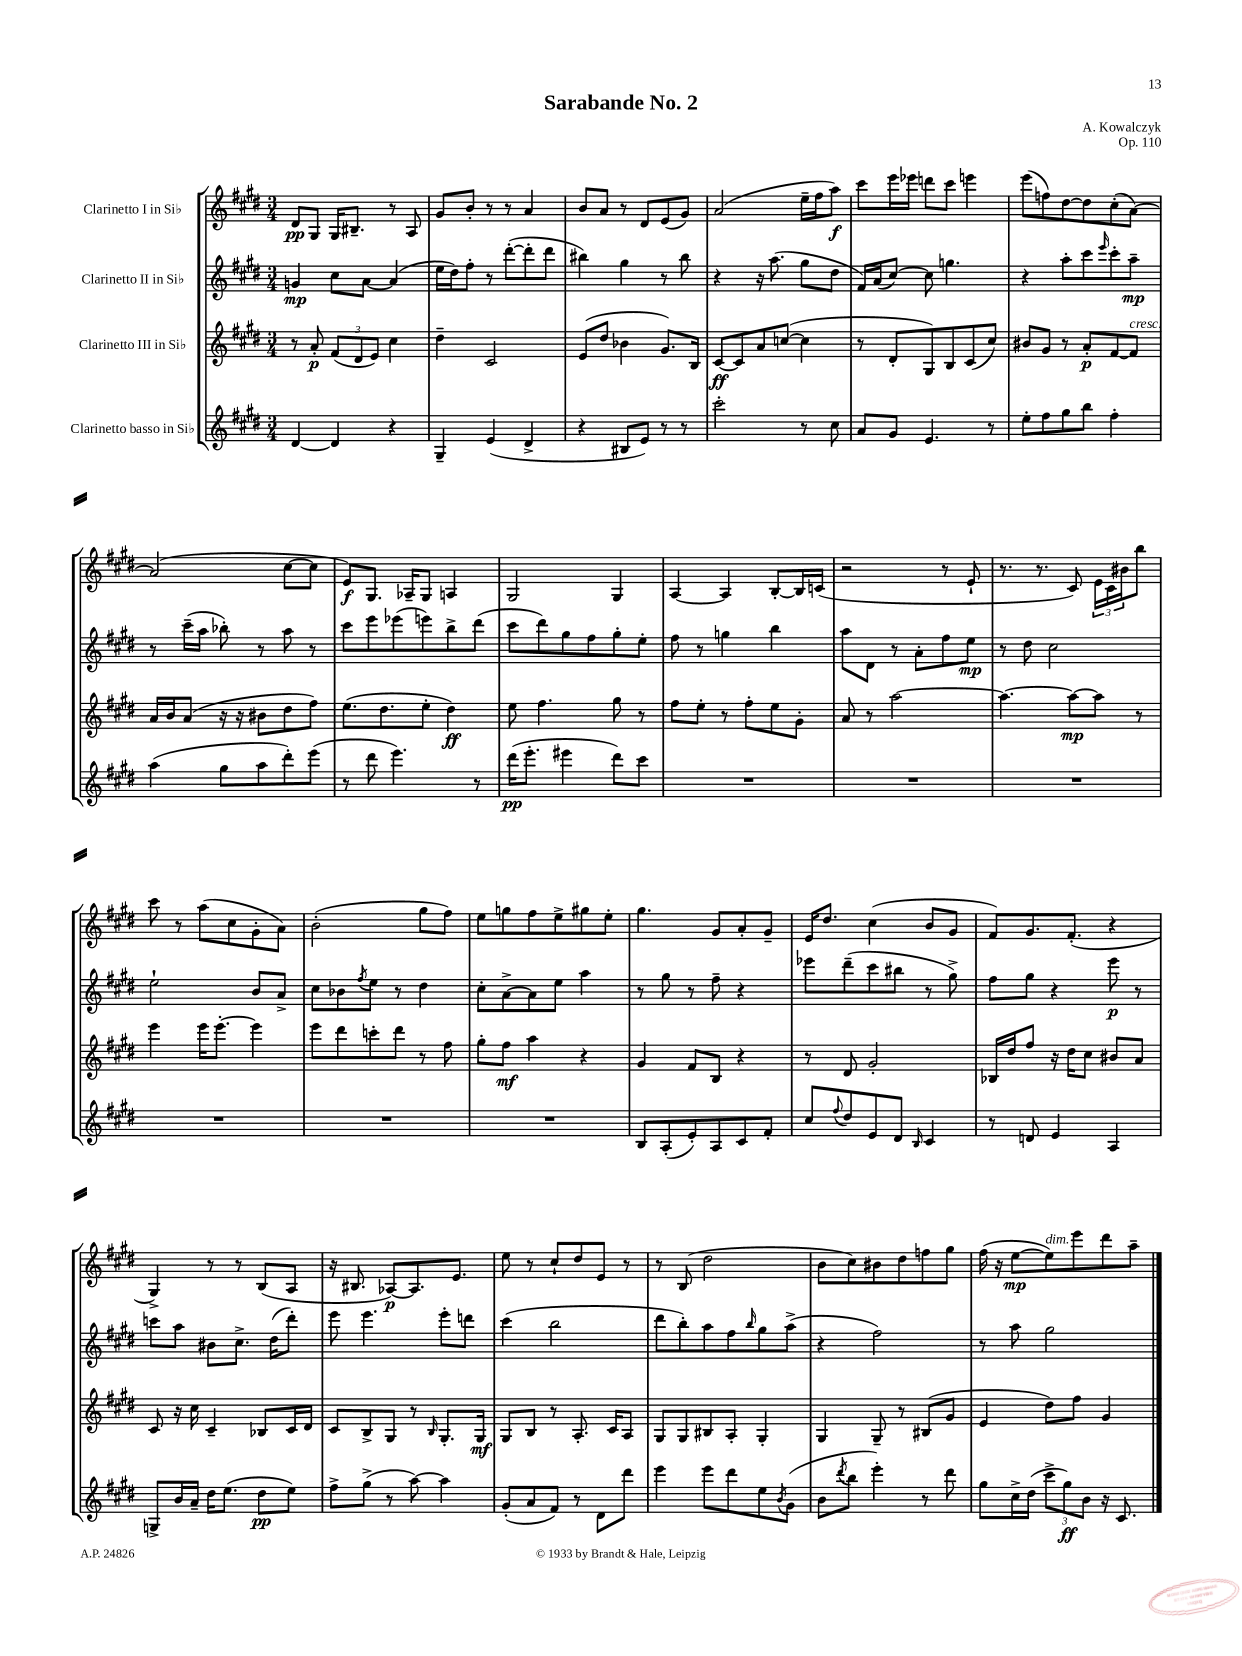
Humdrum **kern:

**kern	**dynam	**kern	**dynam	**kern	**dynam	**kern	**dynam
*part4	*part4	*part3	*part3	*part2	*part2	*part1	*part1
*staff4	*staff4	*staff3	*staff3	*staff2	*staff2	*staff1	*staff1
*I"Clarinetto basso in Si♭	*	*I"Clarinetto III in Si♭	*	*I"Clarinetto II in Si♭	*	*I"Clarinetto I in Si♭	*
*clefG2	*	*clefG2	*	*clefG2	*	*clefG2	*
*k[f#c#g#d#]	*	*k[f#c#g#d#]	*	*k[f#c#g#d#]	*	*k[f#c#g#d#]	*
*M3/4	*	*M3/4	*	*M3/4	*	*M3/4	*
=1	=1	=1	=1	=1	=1	=1	=1
[4d#/	.	8r	.	4gn/	mp	8d#/L	pp
.	.	8a'/	p	.	.	8G#/J	.
4d#/]	.	(12f#/L	.	8cc#\L	.	16G#/KL	.
.	.	.	.	.	.	8.B#X~/J	.
.	.	12d#/	.	.	.	.	.
.	.	.	.	[8a\J	.	.	.
.	.	12e/J)	.	.	.	.	.
4r	.	4cc#\	.	(4a/]	.	8r	.
.	.	.	.	.	.	8A/	.
=2	=2	=2	=2	=2	=2	=2	=2
4G#~/	.	4dd#~\	.	16ee\LL	.	8g#/L	.
.	.	.	.	16dd#\J)	.	.	.
.	.	.	.	8ff#'\J	.	8b'/J	.
(4e/	.	2c#/	.	8r	.	8r	.
.	.	.	.	([8ddd#'\L	.	8r	.
4d#^/	.	.	.	8ddd#'\]	.	4a/	.
.	.	.	.	8ddd#\J	.	.	.
=3	=3	=3	=3	=3	=3	=3	=3
4r	.	(8e/L	.	4bb#X\)	.	8b/L	.
.	.	8dd#/J	.	.	.	8a/J	.
8B#X/L	.	4b-X\	.	4gg#\	.	8r	.
8e/J)	.	.	.	.	.	8d#/L	.
8r	.	8.g#/L)	.	8r	.	(8e/	.
8r	.	.	.	8bb#\	.	8g#/J)	.
.	.	16B/Jk	.	.	.	.	.
=4	=4	=4	=4	=4	=4	=4	=4
2ccc#'\	.	[8c#/L	ff	4r	.	(2a/	.
.	.	8c#/]	.	.	.	.	.
.	.	8a/	.	16r	.	.	.
.	.	.	.	(8.aa\	.	.	.
.	.	([8ccn/J	.	.	.	.	.
8r	.	4cc\]	.	8gg#\L	.	16ee~\LL	.
.	.	.	.	.	.	16ff#\J	.
8cc#\	.	.	.	8dd#\J	.	8aa\J)	f
=5	=5	=5	=5	=5	=5	=5	=5
8a/L	.	8r	.	16f#/LL)	.	8ccc#\L	.
.	.	.	.	(16a/J	.	.	.
8g#/J	.	8d#'/L	.	[8cc#/J)	.	16eee\L	.
.	.	.	.	.	.	16eee-X\JJ	.
4.e/	.	8G#/)	.	8cc#\]	.	8dddn\L	.
.	.	8B/	.	4.ggn\	.	8ccc#\J	.
.	.	(8c#/	.	.	.	4eeen\	.
8r	.	8cc#/J)	.	.	.	.	.
=6	=6	=6	=6	=6	=6	=6	=6
8ee'\L	.	8b#X/L	.	4r	.	(8eee\L	.
8ff#\	.	8g#/J	.	.	.	8ffn\)	.
8gg#\	.	8r	.	8aa'\L	.	[8dd#\	.
8bb\J	.	8a'/L	p	8ccc#\	.	8dd#\]	.
.	.	.	.	16qqeee/	.	.	.
4ff#'\	.	[8f#/	.	8ccc#'\	.	(8cc#'\	.
!	!	!LO:TX:a:i:t=cresc.	!	!	!	!	!
.	.	8f#/J]	.	8aa~\J	mp	[8a\J)	.
!!LO:LB:g=z
=7	=7	=7	=7	=7	=7	=7	=7
(4aa\	.	16a/LL	.	8r	.	(2a/]	.
.	.	16b/J	.	.	.	.	.
.	.	(8a/J	.	(16ccc#~\LL	.	.	.
.	.	.	.	16aa\JJ	.	.	.
8gg#\L	.	16r	.	8bb-X'\)	.	.	.
.	.	16r	.	.	.	.	.
8aa\	.	8b#X\L	.	8r	.	.	.
8ddd#'\)	.	8dd#\	.	8aa\	.	[8cc#\L	.
(8eee\J	.	8ff#\J)	.	8r	.	8cc#\J]	.
=8	=8	=8	=8	=8	=8	=8	=8
8r	.	(8.ee\L	.	8ccc#\L	.	8e/L)	f
8ddd#\	.	.	.	8eee\	.	8.G#/J	.
.	.	8.dd#\	.	.	.	.	.
4.eee\)	.	.	.	(8eee-X\	.	.	.
.	.	.	.	.	.	16A-X~/KL	.
.	.	8ee'\J	.	8eeen\)	.	8G#/J	.
.	.	4dd#\)	ff	8bb^\	.	4An/	.
8r	.	.	.	(8ddd#\J	.	.	.
=9	=9	=9	=9	=9	=9	=9	=9
(16ddd#\KL	pp	8ee\	.	8ccc#\L	.	2G#/	.
8.eee'\J	.	.	.	.	.	.	.
.	.	4.ff#\	.	8ddd#\)	.	.	.
4eee#X\	.	.	.	8gg#\	.	.	.
.	.	.	.	8ff#\	.	.	.
8ddd#\L)	.	8gg#\	.	8gg#'\	.	4G#/	.
8ccc#\J	.	8r	.	8ee'\J	.	.	.
=10	=10	=10	=10	=10	=10	=10	=10
2.r	.	8ff#\L	.	8ff#\	.	[4A/	.
.	.	8ee'\J	.	8r	.	.	.
.	.	8r	.	4ggn\	.	4A/]	.
.	.	8ff#'\L	.	.	.	.	.
.	.	8ee\	.	4bb\	.	[8B'/L	.
.	.	8g#'\J	.	.	.	16B/L]	.
.	.	.	.	.	.	(16cn/JJ	.
=11	=11	=11	=11	=11	=11	=11	=11
2.r	.	8a/	.	8aa\L	.	2r	.
.	.	8r	.	8d#\J	.	.	.
.	.	[2aa\	.	8r	.	.	.
.	.	.	.	8a'\L	.	.	.
.	.	.	.	8ff#\	.	8r	.
.	.	.	.	8ee\J	mp	8e`/	.
=12	=12	=12	=12	=12	=12	=12	=12
2.r	.	4.aa\_	.	8r	.	8.r	.
.	.	.	.	8dd#\	.	.	.
.	.	.	.	.	.	8.r	.
.	.	.	.	2cc#\	.	.	.
.	.	8aa\L_	mp	.	.	8c#/)	.
.	.	8aa\J]	.	.	.	24e\LL	.
.	.	.	.	.	.	24c#\	.
.	.	.	.	.	.	24b#X\J	.
.	.	8r	.	.	.	8bb\J	.
!!LO:LB:g=z
=13	=13	=13	=13	=13	=13	=13	=13
2.r	.	4eee\	.	2ee`\	.	8ccc#\	.
.	.	.	.	.	.	8r	.
.	.	16eee\KL	.	.	.	(8aa\L	.
.	.	[8.eee'\J	.	.	.	.	.
.	.	.	.	.	.	8cc#\	.
.	.	4eee\]	.	8b/L	.	8g#'\	.
.	.	.	.	8a^/J	.	8a\J)	.
=14	=14	=14	=14	=14	=14	=14	=14
2.r	.	8eee\L	.	8cc#\L	.	(2b'\	.
.	.	8ddd#\	.	8b-X\	.	.	.
.	.	.	.	8qff#/	.	.	.
.	.	8cccn'\	.	8ee\J	.	.	.
.	.	8ddd#\J	.	8r	.	.	.
.	.	8r	.	4dd#\	.	8gg#\L	.
.	.	8ff#\	.	.	.	8ff#\J)	.
=15	=15	=15	=15	=15	=15	=15	=15
2.r	.	8gg#'\L	.	8cc#'\L	.	8ee\L	.
.	.	8ff#\J	mf	[8a^\	.	8ggn\	.
.	.	4aa\	.	8a\]	.	8ff#\	.
.	.	.	.	8ee\J	.	8ee^\	.
.	.	4r	.	4aa\	.	8gg#X\	.
.	.	.	.	.	.	8ee'\J	.
=16	=16	=16	=16	=16	=16	=16	=16
8B/L	.	4g#/	.	8r	.	4.gg#\	.
(8A'/	.	.	.	8gg#\	.	.	.
8e'/)	.	8f#/L	.	8r	.	.	.
8A/	.	8B/J	.	8ff#~\	.	8g#/L	.
8c#/	.	4r	.	4r	.	8a'/	.
8f#'/J	.	.	.	.	.	8g#~/J	.
=17	=17	=17	=17	=17	=17	=17	=17
8cc#/L	.	8r	.	8eee-X\L	.	16e/KL	.
.	.	.	.	.	.	8.dd#/J	.
8qqff#/	.	.	.	.	.	.	.
8dd#/	.	8d#/	.	(8ddd#~\	.	.	.
8e/	.	2g#'/	.	8ccc#\	.	(4cc#\	.
8d#/J	.	.	.	8bb#X\J	.	.	.
16qqB/	.	.	.	.	.	.	.
4c#/	.	.	.	8r	.	8b/L	.
.	.	.	.	8gg#^\)	.	8g#/J	.
=18	=18	=18	=18	=18	=18	=18	=18
8r	.	16B-X/LL	.	8ff#\L	.	8f#/L)	.
.	.	16dd#/J	.	.	.	.	.
8dn/	.	8ff#/J	.	8gg#\J	.	8.g#/	.
4e/	.	16r	.	4r	.	.	.
.	.	16dd#\KL	.	.	.	(8.f#'/J	.
.	.	8cc#\J	.	.	.	.	.
4A/	.	8b#X/L	.	8eee\	p	4r	.
.	.	8a/J	.	8r	.	.	.
!!LO:LB:g=z
=19	=19	=19	=19	=19	=19	=19	=19
8Gn^/L	.	8c#/	.	8cccn\L	.	4G#^/)	.
16b/L	.	16r	.	8aa\J	.	.	.
16a~/JJ	.	16cc#\	.	.	.	.	.
16dd#\KL	.	4c#~/	.	8b#X\L	.	8r	.
(8.ee\J	.	.	.	.	.	.	.
.	.	.	.	8.cc#^\J	.	8r	.
8dd#\L	pp	8B-X/L	.	.	.	(8B/L	.
.	.	.	.	(16dd#\KL	.	.	.
8ee\J)	.	16c#/L	.	8ddd#'\J)	.	8A/J	.
.	.	16d#/JJ	.	.	.	.	.
=20	=20	=20	=20	=20	=20	=20	=20
8ff#^\L	.	8c#/L	.	8eee\	.	16r	.
.	.	.	.	.	.	8.B#X/	.
(8gg#^\J	.	8B^/	.	4.eee\	.	.	.
8r	.	8G#/J	.	.	.	[8A-X/L)	p
[8aa\)	.	8r	.	.	.	8.A-/]	.
.	.	16qqB/	.	.	.	.	.
4aa\]	.	8.G#'/L	.	8eee'\L	.	.	.
.	.	.	.	.	.	8.e/J	.
.	.	.	.	8dddn\J	.	.	.
.	.	16G#/Jk	mf	.	.	.	.
=21	=21	=21	=21	=21	=21	=21	=21
(8g#'/L	.	8G#/L	.	(4ccc#\	.	8ee\	.
8a/	.	8B/J	.	.	.	8r	.
8f#/J)	.	8r	.	2bb\	.	8cc#`/L	.
8r	.	8.A'/	.	.	.	8dd#/	.
8d#\L	.	.	.	.	.	8e/J	.
.	.	16c#/KL	.	.	.	.	.
8ddd#\J	.	8A/J	.	.	.	8r	.
=22	=22	=22	=22	=22	=22	=22	=22
4eee\	.	8G#/L	.	8ddd#\L	.	8r	.
.	.	8G#/	.	8bb'\)	.	(8B/	.
8eee\L	.	8B#X/	.	8aa\	.	2dd#\	.
8ddd#\	.	8A'/J	.	8ff#\	.	.	.
.	.	.	.	16qqbb/	.	.	.
8ee\	.	4G#'/	.	8gg#\	.	.	.
8qb/	.	.	.	.	.	.	.
(8g#\J	.	.	.	(8aa^\J	.	.	.
=23	=23	=23	=23	=23	=23	=23	=23
8b\L	.	4G#/	.	4r	.	8b\L	.
8qddd#/	.	.	.	.	.	.	.
8bb\J	.	.	.	.	.	8cc#\)	.
4eee'\)	.	8G#~/	.	2ff#\)	.	8b#X\	.
.	.	8r	.	.	.	8dd#\	.
8r	.	(8B#X/L	.	.	.	8ffn\	.
8ddd#\	.	8g#/J	.	.	.	8gg#\J	.
=24	=24	=24	=24	=24	=24	=24	=24
8gg#\L	.	4e/	.	8r	.	(16ff#\	.
.	.	.	.	.	.	16r	.
16cc#^\L	.	.	.	8aa\	.	[8ee\L	mp
(16dd#\JJ	.	.	.	.	.	.	.
!	!	!	!	!	!	!LO:TX:a:i:t=dim.	!
12ccc#^\L	.	8dd#\L)	.	2gg#\	.	8ee\])	.
12gg#\)	ff	.	.	.	.	.	.
.	.	8ff#\J	.	.	.	8eee\	.
12b\J	.	.	.	.	.	.	.
16r	.	4g#/	.	.	.	8ddd#\	.
8.c#/	.	.	.	.	.	.	.
.	.	.	.	.	.	8aa~\J	.
==	==	==	==	==	==	==	==
*-	*-	*-	*-	*-	*-	*-	*-
